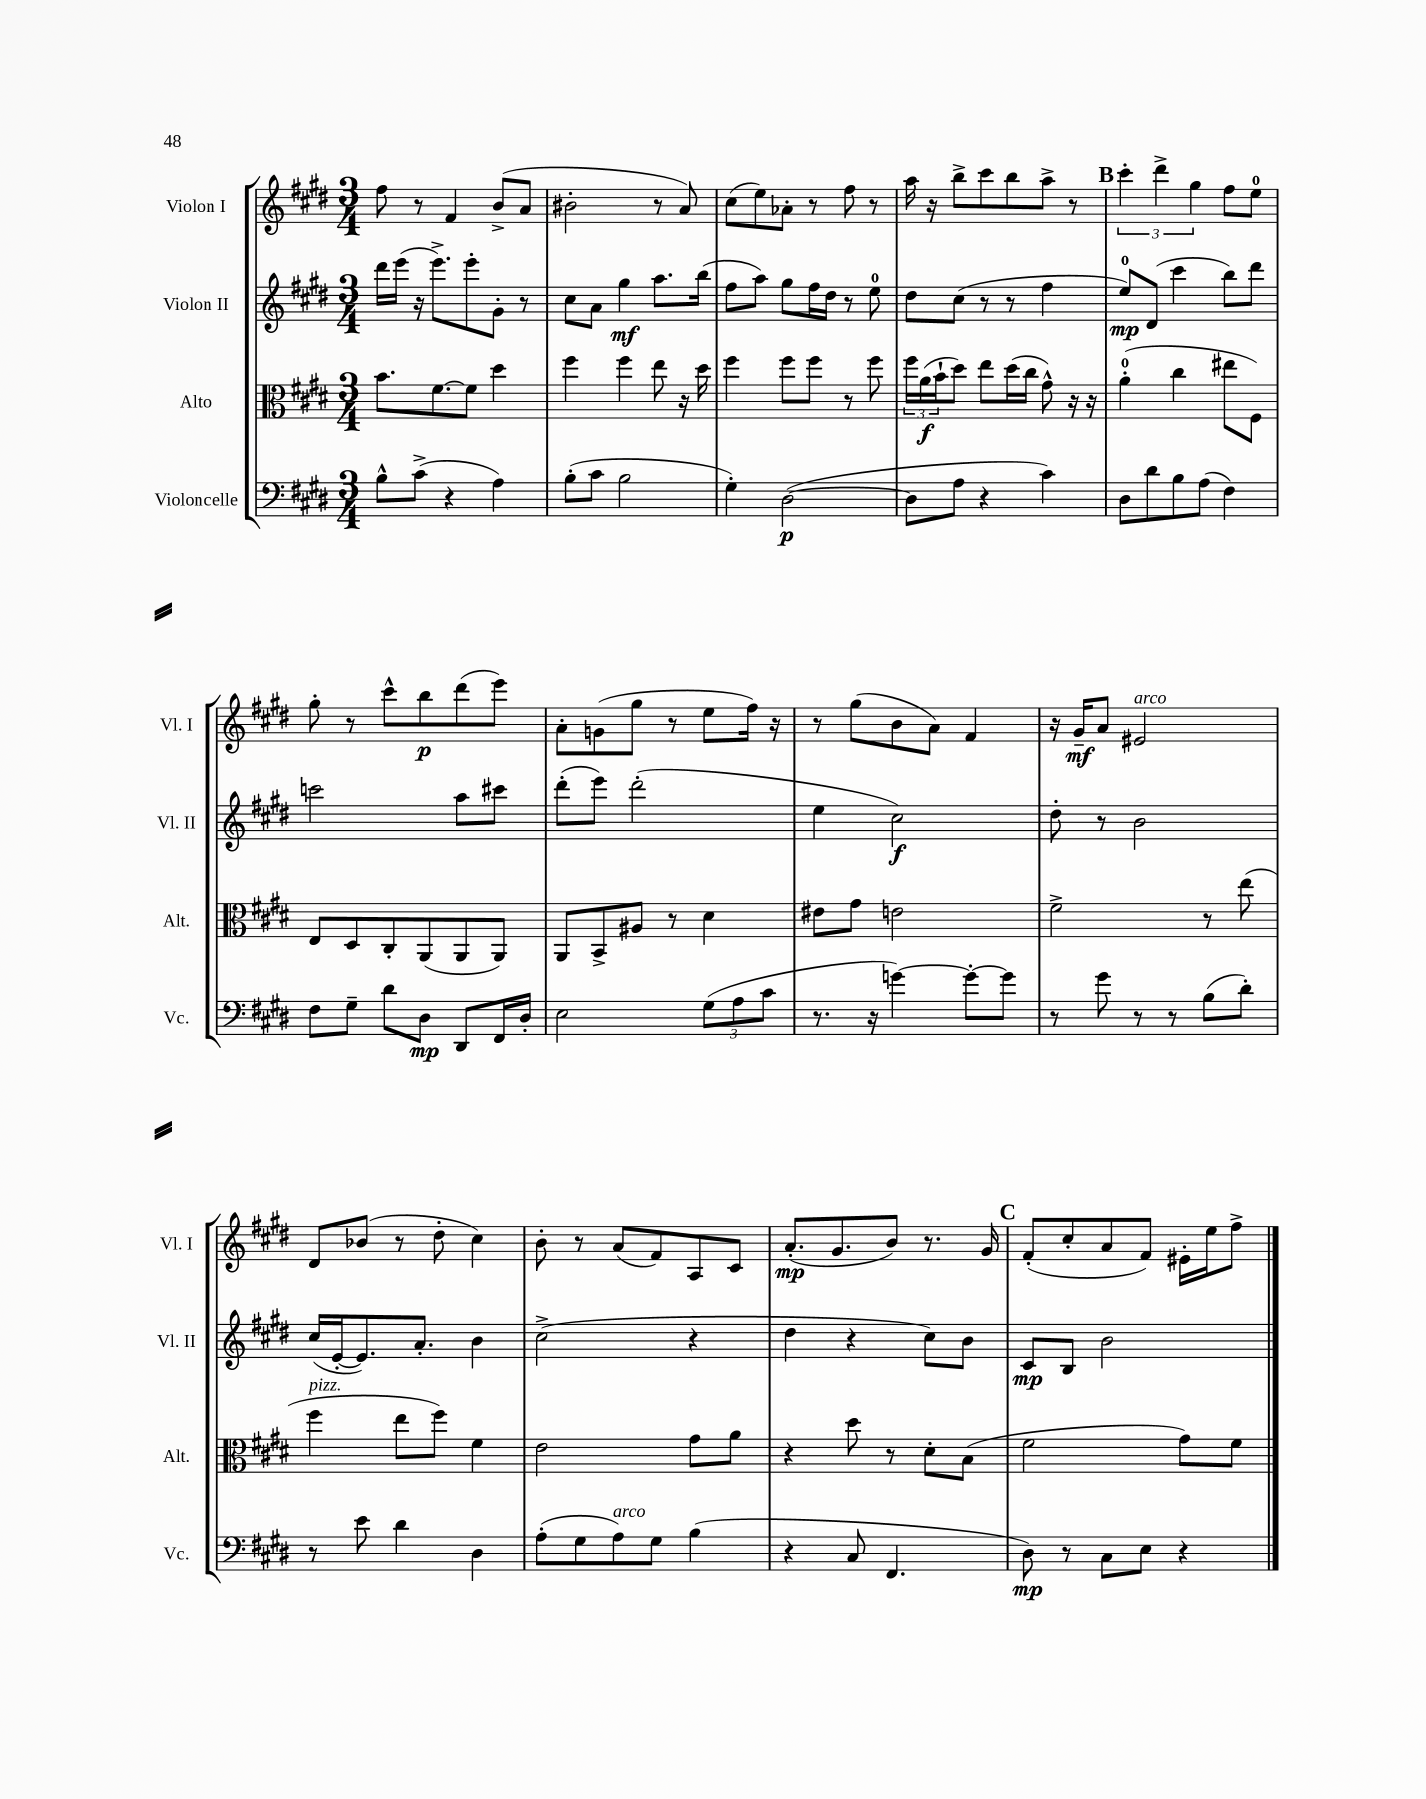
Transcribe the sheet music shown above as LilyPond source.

<<
\new StaffGroup <<
\new Staff = "s0" \with { instrumentName = "Violon I" shortInstrumentName = "Vl. I" } {
    \clef treble \key e \major \numericTimeSignature \time 3/4
    fis''8 r8 fis'4 b'8->( a'8 |
    bis'2-. r8 a'8) |
    cis''8( e''8) aes'8-. r8 fis''8 r8 |
    a''16 r16 b''8-> cis'''8 b''8 a''8-> r8 |
    \mark \markup { \bold "B" } \tuplet 3/2 { cis'''4-. dis'''4-> gis''4 } fis''8 e''8-0 |
    gis''8-. r8 cis'''8-^ b''8\p dis'''8( e'''8) |
    a'8-. g'8( gis''8 r8 e''8 fis''16) r16 |
    r8 gis''8( b'8 a'8) fis'4 |
    r16 gis'16--\mf a'8 eis'2^\markup { \italic "arco" } |
    dis'8 bes'8( r8 dis''8-. cis''4) |
    b'8-. r8 a'8( fis'8) a8 cis'8 |
    a'8.-.\mp( gis'8. b'8) r8. gis'16 |
    \mark \markup { \bold "C" } fis'8-.( cis''8-. a'8 fis'8) eis'16-. e''16 fis''8-> \bar "|." |
}
\new Staff = "s1" \with { instrumentName = "Violon II" shortInstrumentName = "Vl. II" } {
    \clef treble \key e \major \numericTimeSignature \time 3/4
    dis'''16 e'''16( r16 e'''8.->) e'''8-. gis'8-. r8 |
    cis''8 a'8 gis''4\mf a''8. b''16( |
    fis''8 a''8) gis''8 fis''16 dis''16 r8 e''8-0 |
    dis''8 cis''8( r8 r8 fis''4 |
    \mark \markup { \bold "B" } e''8-0\mp) dis'8( cis'''4 b''8) dis'''8 |
    c'''2 a''8 cis'''8 |
    dis'''8-.( e'''8) dis'''2-.( |
    e''4 cis''2\f) |
    dis''8-. r8 b'2 |
    cis''16( e'16~-. e'8.) a'8.-. b'4 |
    cis''2->( r4 |
    dis''4 r4 cis''8) b'8 |
    \mark \markup { \bold "C" } cis'8\mp b8 b'2 \bar "|." |
}
\new Staff = "s2" \with { instrumentName = "Alto" shortInstrumentName = "Alt." } {
    \clef alto \key e \major \numericTimeSignature \time 3/4
    b'8. fis'8.~ fis'8 dis''4 |
    fis''4 fis''4 e''8 r16 dis''16 |
    fis''4 fis''8 fis''8 r8 fis''8 |
    \tuplet 3/2 { fis''16 a'16\f( b'16-! } dis''8) e''8 dis''16( cis''16 gis'8-^) r16 r16 |
    \mark \markup { \bold "B" } a'4-0-.( cis''4 eis''8 fis8) |
    e8 dis8 cis8-. a,8( a,8 a,8) |
    a,8 b,8-> ais8 r8 dis'4 |
    eis'8 gis'8 e'2 |
    fis'2-> r8 e''8( |
    fis''4^\markup { \italic "pizz." } e''8 fis''8) fis'4 |
    e'2 gis'8 a'8 |
    r4 dis''8 r8 dis'8-. b8( |
    \mark \markup { \bold "C" } fis'2 gis'8) fis'8 \bar "|." |
}
\new Staff = "s3" \with { instrumentName = "Violoncelle" shortInstrumentName = "Vc." } {
    \clef bass \key e \major \numericTimeSignature \time 3/4
    b8-^ cis'8->( r4 a4) |
    b8-.( cis'8 b2 |
    gis4-.) dis2~\p( |
    dis8 a8 r4 cis'4) |
    \mark \markup { \bold "B" } dis8 dis'8 b8 a8( fis4) |
    fis8 gis8-- dis'8 dis8\mp dis,8 fis,16 dis16-. |
    e2 \tuplet 3/2 { gis8( a8 cis'8 } |
    r8. r16 g'4~) g'8~-. g'8 |
    r8 gis'8 r8 r8 b8( dis'8-.) |
    r8 e'8 dis'4 dis4 |
    a8-.( gis8 a8^\markup { \italic "arco" }) gis8 b4( |
    r4 cis8 fis,4. |
    \mark \markup { \bold "C" } dis8\mp) r8 cis8 e8 r4 \bar "|." |
}
>>
>>
\layout { \context { \Score \remove "Bar_number_engraver" } }
